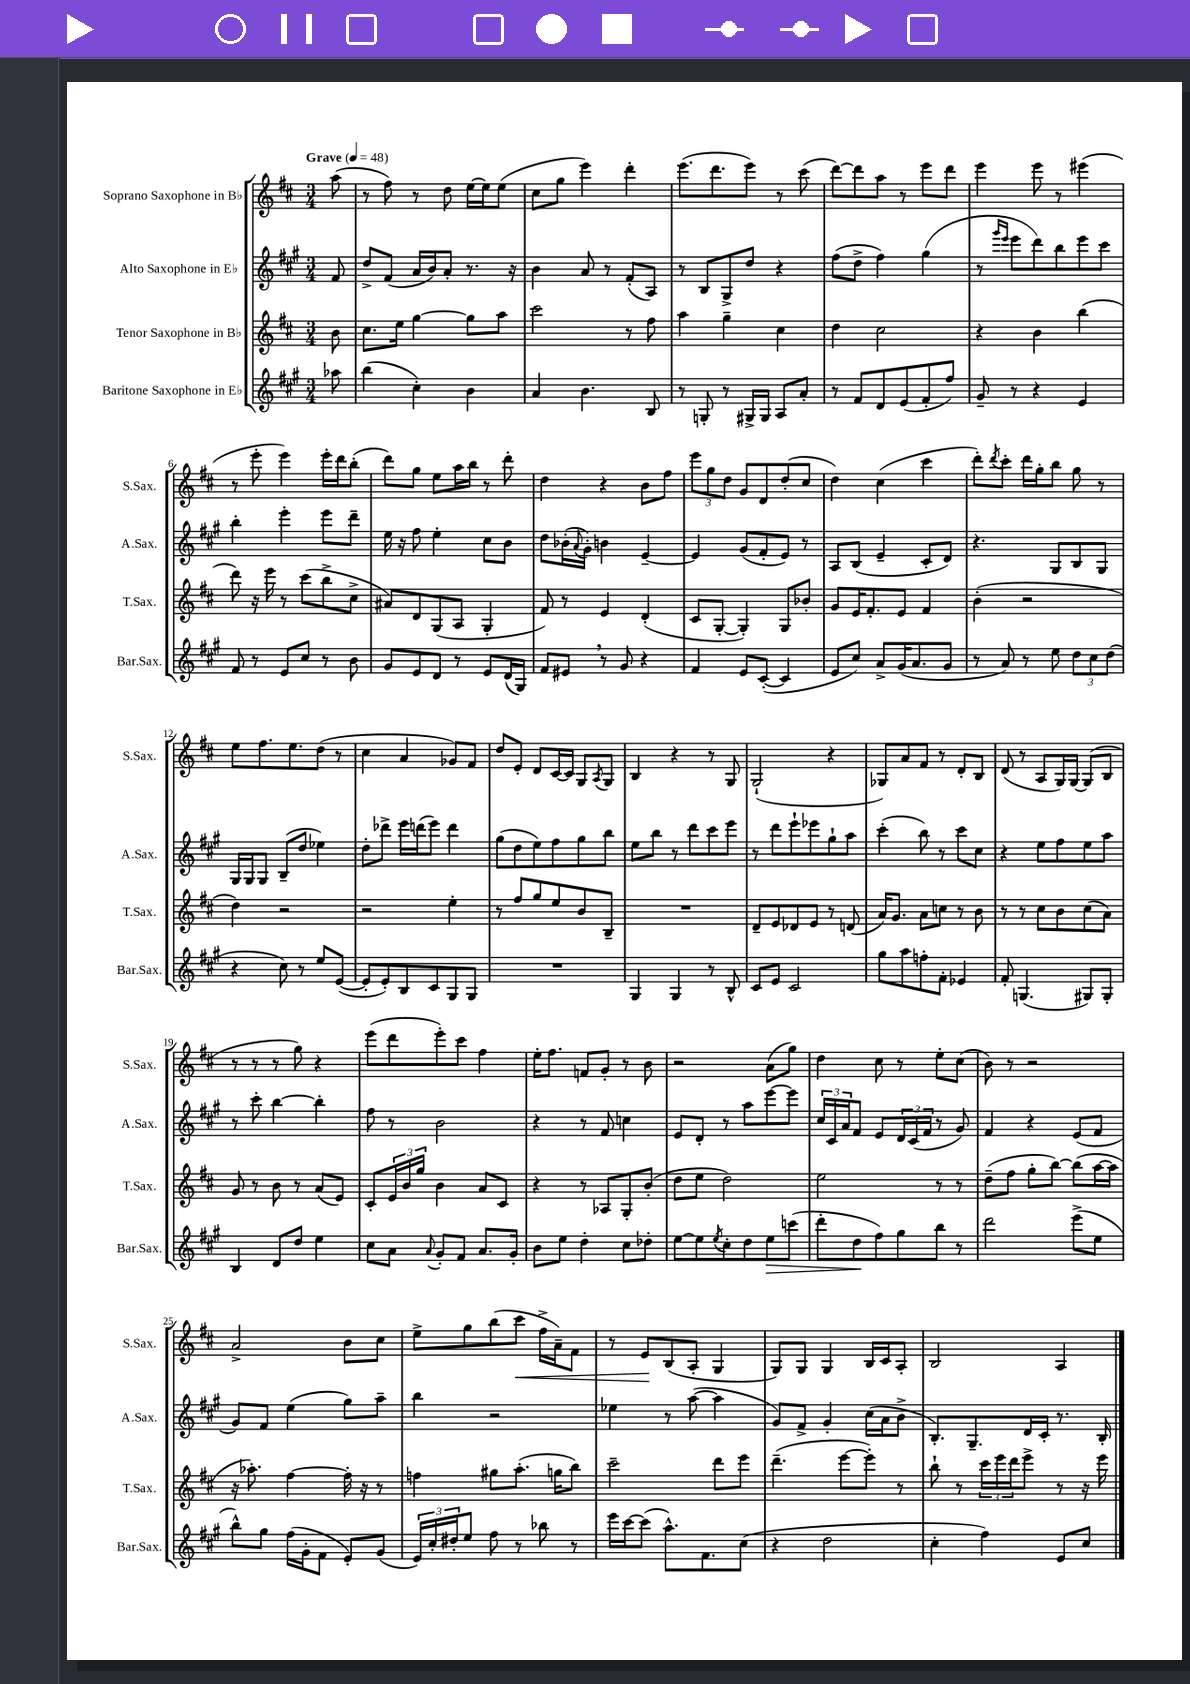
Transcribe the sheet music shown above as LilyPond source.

<<
\new StaffGroup <<
\new Staff = "s0" \with { instrumentName = "Soprano Saxophone in Bb" shortInstrumentName = "S.Sax." } {
    \clef treble \key d \major \numericTimeSignature \time 3/4 \partial 8 \tempo "Grave" 4 = 48
    a''8( |
    r8 fis''8) r8 d''8 e''16~ e''16 e''8( |
    cis''8 g''8 e'''4) d'''4-. |
    e'''8.( d'''8. e'''8) r8 cis'''8( |
    d'''8~) d'''8 a''8 r8 e'''8 d'''8 |
    e'''4 e'''8 r8 eis'''4( |
    r8 e'''8-. e'''4) e'''16-. d'''16 b''8-.( |
    d'''8) g''8 e''8 a''16 b''16 r8 d'''8-. |
    d''4 r4 b'8 fis''8 |
    \tuplet 3/2 { e'''8 g''8 d''8 } g'8 d'8 d''8-.( cis''8 |
    d''4) cis''4( cis'''4 |
    d'''8-.) \acciaccatura { d'''8 } cis'''8-. d'''16 g''16-. b''8 g''8 r8 |
    e''8 fis''8. e''8. d''8( r8 |
    cis''4 a'4 ges'8) fis'8 |
    d''8 e'8-. d'8 cis'16~ cis'16 g8 \acciaccatura { a8 } g8 |
    b4 r4 r8 g8 |
    g2-!( r4 |
    ges8) a'8 fis'8 r8 d'8-. b8 |
    d'8( r8 a8 g16) g16~ g8( b8 |
    r8 r8 r8 g''8) r4 |
    e'''8( d'''8 e'''8-.) cis'''8 fis''4 |
    e''16-. fis''8. f'8 g'8-. r8 b'8 |
    r2 a'8( g''8) |
    d''4 cis''8 r8 e''8-. cis''8( |
    b'8) r8 r2 |
    a'2-> b'8 cis''8 |
    e''8-> g''8 b''8( cis'''8\< fis''16-> a'16--) fis'8 |
    r8 e'8\! b8( a8-. g4 |
    g8) g8 g4 b16 cis'16 a8-. |
    b2 a4 \bar "|." |
}
\new Staff = "s1" \with { instrumentName = "Alto Saxophone in Eb" shortInstrumentName = "A.Sax." } {
    \clef treble \key a \major \numericTimeSignature \time 3/4 \partial 8
    fis'8 |
    d''8-> fis'8( a'16 b'16) a'8-. r8. r16 |
    b'4 a'8 r8 fis'8-.( a8) |
    r8 b8 gis8-> d''8 r4 |
    fis''8( d''8-> fis''4) gis''4( |
    r8 \grace { gis'''16 e'''16 } e'''8 d'''8) b''8 e'''8 cis'''8 |
    b''4-. e'''4-. e'''8 d'''8-- |
    e''16 r16 fis''8 e''4-. cis''8 b'8 |
    d''8 bes'16-.( \appoggiatura { a'8 } gis'16-.) b'4 e'4~-- |
    e'4 gis'8( fis'8-. e'8) r8 |
    a8 b8( e'4-- cis'8-. d'8) |
    r4. gis8 b8 gis8 |
    gis16 gis16 gis8 b8--( d''8 ees''4) |
    d''8-. des'''8-> e'''16 d'''16( e'''8) d'''4 |
    gis''8( d''8 e''8) fis''8 gis''8 b''8 |
    e''8 b''8 r8 d'''8 cis'''8 e'''8 |
    r8 d'''8 e'''8-! ees'''8 gis''8-! a''8 |
    cis'''4-.( b''8) r8 cis'''8 cis''8 |
    r4 e''8 fis''8 e''8 a''8 |
    r8 cis'''8-. b''4~ b''4-. |
    fis''8 r8 b'2 |
    r4 r8 fis'8 c''4 |
    e'8 d'8-. r8 a''8 e'''8~ e'''8 |
    \tuplet 3/2 { cis''16 cis'16 a'16 } fis'8 e'8 \tuplet 3/2 { d'16 cis'16( fis'16 } r8 gis'8) |
    fis'4 r4 e'8( fis'8 |
    gis'8) fis'8 e''4( gis''8) a''8-- |
    b''4 r2 |
    ees''4 r8 a''8~( a''4 |
    gis'8) fis'8-> gis'4-. cis''16( a'16 b'8-> |
    b8.-.) gis8.-- d'16 cis'16-. r8. b16-. \bar "|." |
}
\new Staff = "s2" \with { instrumentName = "Tenor Saxophone in Bb" shortInstrumentName = "T.Sax." } {
    \clef treble \key d \major \numericTimeSignature \time 3/4 \partial 8
    b'8 |
    cis''8. e''16 g''4~ g''8 a''8 |
    cis'''2 r8 fis''8 |
    a''4 g''4-- cis''4 |
    d''4 cis''2 |
    r4 b'4 b''4( |
    d'''8) r16 e'''16 r8 cis'''8( b''8-> cis''8-> |
    ais'8) d'8 g8( a8 g4-. |
    fis'8) r8 e'4 d'4-.( |
    cis'8 g8~-. g4-.) g8 bes'8-. |
    g'8 e'16 fis'8.-. e'8 fis'4 |
    b'4-.( r2 |
    d''4) r2 |
    r2 e''4-. |
    r8 fis''8 g''8 e''8 b'8 b8-- |
    R2. |
    d'8-- e'8 des'8 e'8 r8 d'8( |
    a'16) g'8. a'8 c''8 r8 b'8 |
    r8 r8 cis''8 b'8 cis''8( a'8) |
    g'8 r8 b'8 r8 a'8( e'8) |
    cis'8-. \tuplet 3/2 { e'16 b'16 g''16 } b'4 a'8 cis'8 |
    r4 r8 aes8 g8-. b'8-.( |
    d''8 e''8 d''2) |
    e''2 r8 r8 |
    d''8--( fis''8 g''8-. b''8~) b''8( a''16~ a''16 |
    r16 aes''8.-.) fis''4~ fis''16-. r16 r8 |
    f''4 gis''8 a''8.-.( g''16 b''8) |
    cis'''2-- d'''8 e'''8 |
    d'''4.--( e'''8~ e'''8-.) r8 |
    b''8-! r8 \tuplet 3/2 { cis'''16 e'''16 d'''16 } e'''8-> r8 r16 e'''16 \bar "|." |
}
\new Staff = "s3" \with { instrumentName = "Baritone Saxophone in Eb" shortInstrumentName = "Bar.Sax." } {
    \clef treble \key a \major \numericTimeSignature \time 3/4 \partial 8
    aes''8 |
    b''4( cis''4-.) b'4 |
    a'4 b'4. b8 |
    r8 g8-. r8 gis16-> gis16 a8 a'8-. |
    r8 fis'8 d'8 e'8( fis'8-. fis''8) |
    gis'8-- r8 r4 e'4 |
    fis'8 r8 e'8 cis''8 r8 b'8 |
    gis'8 e'8 d'8 r8 e'8 d'16( gis16) |
    fis'8 eis'8 \breathe r8 gis'8 r4 |
    fis'4 e'8 cis'8~-.( cis'4 |
    e'8 cis''8) a'8-> gis'16( a'8. gis'8 |
    r8 a'8) r8 e''8 \tuplet 3/2 { d''8 cis''8 d''8( } |
    r4 cis''8) r8 e''8 e'8~( |
    e'8-. e'8-.) b8 cis'8 gis8 gis8 |
    R2. |
    gis4 gis4 r8 b8-^ |
    cis'8 e'8 cis'2 |
    gis''8 a''8 f''8-. fis'8-. ees'4 |
    fis'8-. g4.( gis8) gis8-. |
    b4 d'8 d''8 e''4 |
    cis''8 a'8 \appoggiatura { a'8 } gis'8-. fis'8 a'8. gis'16-. |
    b'8 e''8 d''4-. cis''8 des''8-. |
    e''8~ e''8 \acciaccatura { e''8 } cis''8-. d''8 e''8\> c'''8( |
    d'''8-. d''8\! fis''8) gis''8 b''8 r8 |
    d'''2 e'''8->( e''8 |
    b''8-^) gis''8 fis''16( gis'16-. fis'8 e'8-.) gis'8( |
    \tuplet 3/2 { e'16) cis''16-. dis''16-. } e''8 fis''8 r8 bes''8 r8 |
    e'''16 cis'''16~ cis'''8( a''8.-^) fis'8. cis''8( |
    r4 d''2 |
    cis''4-. fis''4) e'8 cis''8 \bar "|." |
}
>>
>>
